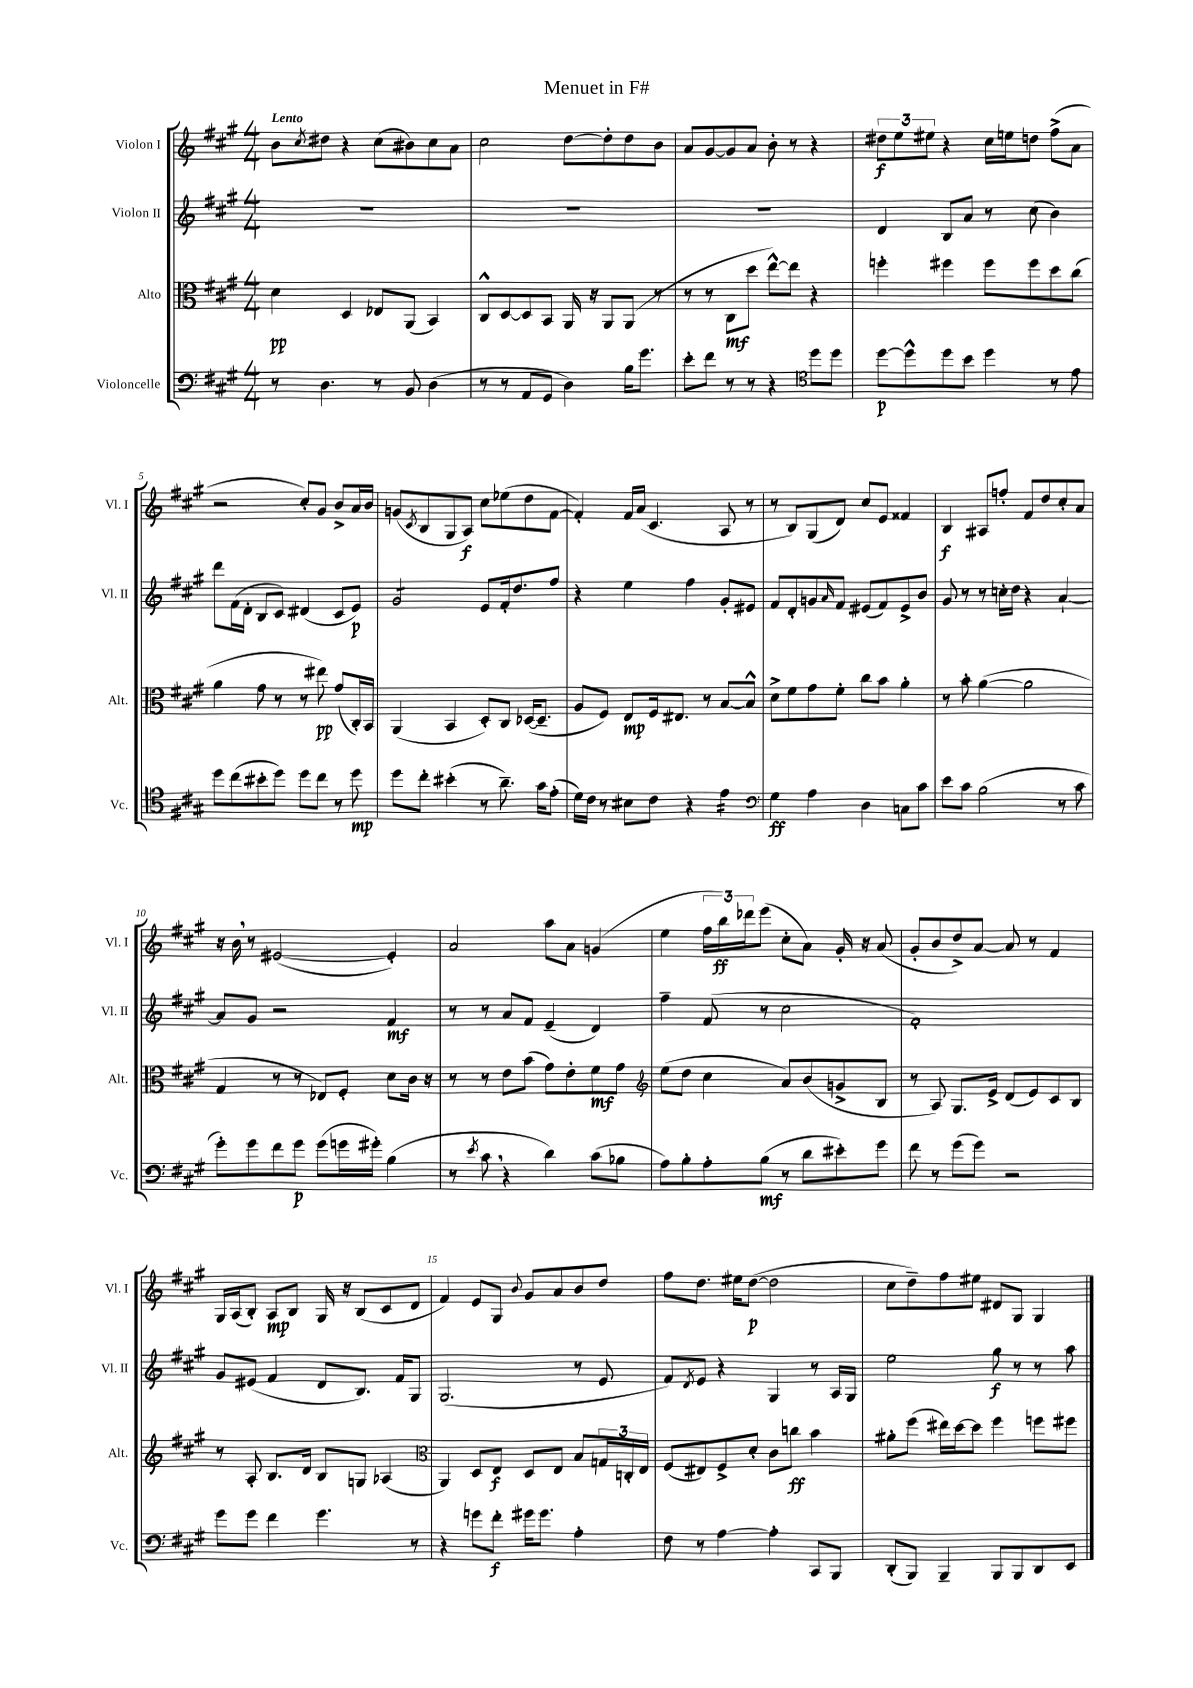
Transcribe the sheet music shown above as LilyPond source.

\header { title = "Menuet in F#" }
<<
\new StaffGroup <<
\new Staff = "s0" \with { instrumentName = "Violon I" shortInstrumentName = "Vl. I" } {
    \clef treble \key a \major \numericTimeSignature \time 4/4 \tempo "Lento"
    b'8 \acciaccatura { cis''8 } dis''8 r4 cis''8( bis'8) cis''8 a'8 |
    cis''2 d''8~ d''8-. d''8 b'8 |
    a'8 gis'8~ gis'8 a'8 b'8-. r8 r4 |
    \tuplet 3/2 { dis''8\f e''8 eis''8 } r4 cis''16 e''16 d''8 fis''8->( a'8 |
    r2 cis''8-.) gis'8 b'8-> a'16 b'16 |
    g'8( \acciaccatura { cis'8 } b8 gis8 a8\f) cis''8 ees''8( d''8 fis'8~ |
    fis'4-.) fis'16 a'16( cis'4. a8 r8 |
    r8 b8) gis8( d'8) cis''8 e'8 fisis'4 |
    b4\f ais8 f''8-. fis'8 d''8 cis''8-. a'8 |
    r16 b'16 \breathe r8 eis'2~( eis'4-.) |
    a'2 a''8 a'8 g'4( |
    e''4 \tuplet 3/2 { fis''16 b''16\ff) des'''16 } e'''8( cis''8-. a'8) gis'16-. r16 a'8( |
    gis'8-. b'8 d''8->) a'8~ a'8 r8 fis'4 |
    gis16 a16( b8-.) a8\mp b8 gis16 r16 b8( cis'8 d'8 |
    fis'4) e'8 gis8 \appoggiatura { b'8 } gis'8 a'8 b'8 d''8 |
    fis''8 d''8. eis''16 d''8~\p( d''2 |
    cis''8 d''8--) fis''8 eis''8 dis'8 gis8 gis4 \bar "|." |
}
\new Staff = "s1" \with { instrumentName = "Violon II" shortInstrumentName = "Vl. II" } {
    \clef treble \key a \major \numericTimeSignature \time 4/4
    R1 |
    R1 |
    R1 |
    d'4 b8 a'8 r8 cis''8( b'4) |
    d'''8 fis'16( d'16-. b8 cis'8) dis'4( cis'8 e'8\p) |
    gis'2:8 e'8 fis'16-. d''8. fis''8 |
    r4 e''4 fis''4 gis'8-. eis'8 |
    fis'8 d'8-. g'8 \grace { a'16 } fis'8 eis'8( fis'8) eis'8-> b'8 |
    gis'8 r8 r8 c''16-. d''16 r4 a'4~-! |
    a'8 gis'8 r2 fis'4\mf |
    r8 r8 a'8 fis'8 e'4--( d'4) |
    fis''4-- fis'8( r8 cis''2 |
    fis'1-.) |
    gis'8 eis'8( fis'4 d'8 b8.) fis'16 gis8 |
    gis2.( r8 e'8 |
    fis'8) \acciaccatura { d'8 } e'8 r4 gis4 r8 a16 gis16 |
    e''2 gis''8\f r8 r8 a''8 \bar "|." |
}
\new Staff = "s2" \with { instrumentName = "Alto" shortInstrumentName = "Alt." } {
    \clef alto \key a \major \numericTimeSignature \time 4/4
    d'4\pp d4 ees8 a,8( b,4) |
    cis8-^ d8~ d8 b,8 a,16 r16 a,8 a,8( r8 |
    r8 r8 cis8\mf d''8 e''8~-^) e''8 r4 |
    f''4-. fis''4 fis''8 fis''8 d''8 cis''8( |
    a'4 gis'8 r8 r8 eis''8\pp) gis'8( cis16-.) b,16 |
    a,4( b,4 d8-.) cis8 des16~( des8.-- |
    a8 fis8) e8\mp fis16 eis8. r8 b8~ b8-^ |
    d'8-> fis'8 gis'8 fis'8-. cis''8 b'8 a'4-. |
    r8 b'8-. a'4~( a'2 |
    gis4 r8 r8 ees8) fis8-. d'8 cis'16 r16 |
    r8 r8 e'8 b'8( gis'8) e'8-. fis'8\mf gis'8 |
    \clef treble e''8( d''8 cis''4 a'8) b'8( g'8-> b8 |
    r8 a8) gis8. e'16-> d'8( e'8) cis'8 b8 |
    r8 a8-. b8. d'16 b8 g8 aes4( |
    \clef alto a,4) d8 e8\f d8 e8 b8 \tuplet 3/2 { g16 c16-. e16 } |
    fis8( eis8) fis8-> d'8-. cis'8 c''8\ff b'4 |
    ais'8-. fis''8( eis''16) d''16~ d''8 fis''4 f''8 fis''8 \bar "|." |
}
\new Staff = "s3" \with { instrumentName = "Violoncelle" shortInstrumentName = "Vc." } {
    \clef bass \key a \major \numericTimeSignature \time 4/4
    r8 d4. r8 b,8 d4( |
    r8 r8 a,8 gis,8 d4) b16 gis'8. |
    e'8-. fis'8 r8 r8 r4 \clef tenor d''8 d''8 |
    d''8~\p d''8-^ d''8 b'8 d''4 r8 e'8 |
    d''8 cis''8( bis'8-. d''8) d''8 cis''8 r8 d''8\mp |
    d''8 cis''8-. bis'4-.( r8 a'8.--) gis'16 e'8-.( |
    d'16) cis'16 r8 bis8 cis'8 r4 e'4:16 |
    \clef bass gis4\ff a4 d4 c8 cis'8 |
    e'8 cis'8 b2( r8 cis'8 |
    gis'8-.) gis'8 fis'8 gis'8\p gis'8( g'16 gis'16-.) b4( |
    r8 \acciaccatura { e'8 } cis'8 \breathe r4 d'4) cis'8( bes8 |
    a8) b8-. a8-. b8\mf( r8 d'8 eis'8-.) gis'8 |
    fis'8 r8 gis'8( gis'8) r2 |
    gis'8 gis'8 fis'4 gis'4. r8 |
    r4 g'8 fis'8-.\f gis'16 gis'8. a4-. |
    fis8 r8 a4~ a4-. cis,8 b,,8 |
    d,8-.( b,,8) b,,4-- b,,8 b,,8 d,8 e,8 \bar "|." |
}
>>
>>
\layout { \context { \Score \override BarNumber.break-visibility = ##(#f #t #t) barNumberVisibility = #(every-nth-bar-number-visible 5) } }
